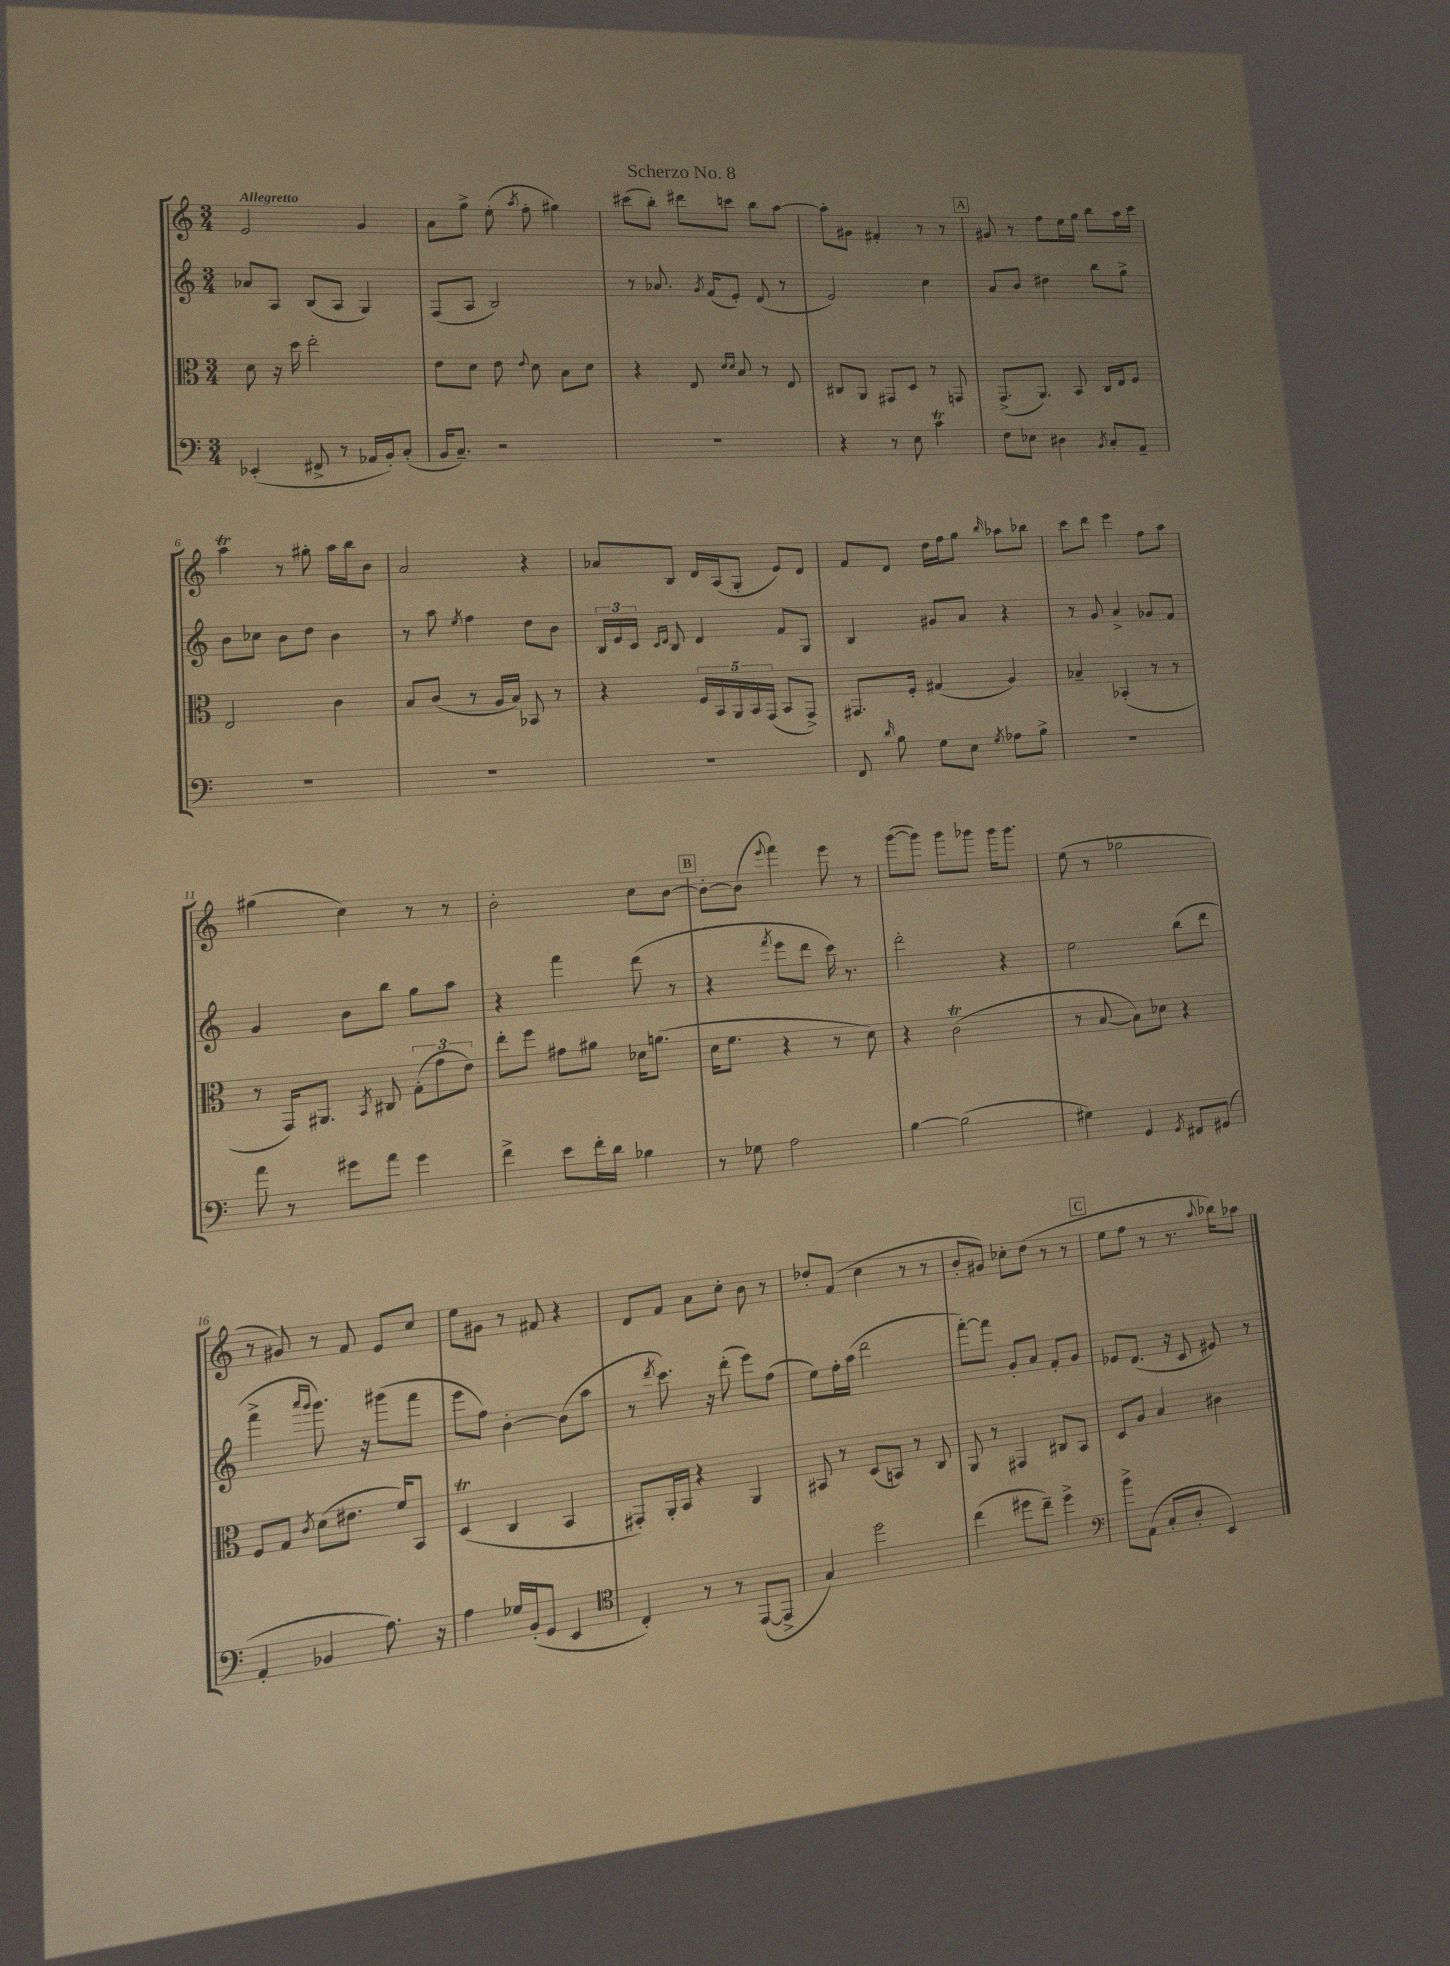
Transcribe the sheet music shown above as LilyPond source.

\header { title = "Scherzo No. 8" }
<<
\new StaffGroup <<
\new Staff = "s0" {
    \clef treble \key c \major \numericTimeSignature \time 3/4 \tempo "Allegretto"
    \autoBeamOff e'2 g'4 |
    a'8[ g''8]-> e''8-.( \acciaccatura { a''8 } f''8-. gis''4) |
    cis'''8[( b''8]-.) dis'''8[ c'''8] b''8[ a''8]~ |
    a''8[-. gis'8] fis'4-. r8 r8 |
    \mark \markup { \box "A" } gis'8 r8 f''8[ e''16 g''16] b''8[ a''16 c'''16] |
    a''4\trill r8 gis''8-. a''16[ b''16 b'8] |
    a'2 r4 |
    aes'8[ b8] d'16[ a16( g8]-. e'8[) d'8] |
    f'8[ d'8] d''16[ f''16 g''8] \grace { b''16 } aes''8[ bes''8] |
    c'''8[ d'''8] e'''4 f''8[ a''8] |
    gis''4( c''4) r8 r8 |
    b'2-. c''8[ b'8]~ |
    \mark \markup { \box "B" } b'8[~-. b'8]( \appoggiatura { e'''8 } f'''4) e'''8 r8 |
    g'''8[~( g'''8]) g'''8[ ges'''8] ges'''16[ ges'''8.] |
    e''8( r8 ges''2 |
    r8 gis'8) r8 f'8 e'8[ c''8] |
    e''8[ gis'8] r8 fis'8 r4 |
    d'8[ f'8] a'8[ c''8]-. b'8 r8 |
    des''8[-. f'8]( c''4 r8 r8 |
    b'8[-. gis'8]) ces''8[-. d''8]( r8 r8 |
    \mark \markup { \box "C" } e''8[ f''8] r8 r8. \appoggiatura { a''8 } bes''16[) aes''8] \bar "|." |
}
\new Staff = "s1" {
    \clef treble \key c \major \numericTimeSignature \time 3/4
    \autoBeamOff aes'8[ a8] b8[( a8] g4) |
    f8[( a8] b2) |
    r8 aes'8. \acciaccatura { g'8 } f'16[( e'8]-.) d'8( r8 |
    e'2) c''4 |
    \mark \markup { \box "A" } a'8[ b'8] dis''4 b''8[ g''8]-> |
    b'8[ ces''8] b'8[ d''8] b'4 |
    r8 a''8 \acciaccatura { e''8 } f''4 d''8[ b'8] |
    \tuplet 3/2 { b16[ e'16 c'16] } \grace { c'16[ d'16] } b8 d'4 f'8[ g8] |
    b4 gis'8[ a'8] r4 |
    r8 g'8 a'4-> ges'8[ f'8] |
    g'4 b'8[ b''8] g''8[ a''8] |
    r4 f'''4 d'''8( r8 |
    \mark \markup { \box "B" } r4 \acciaccatura { f'''8 } e'''8[ d'''8] c'''16) r8. |
    d'''2-. r4 |
    e''2 b''8[( d'''8] |
    f'''4-> \grace { a'''16[ g'''16] } g'''8.) r16 gis'''8[( f'''8] |
    e'''8[ f''8]) b'4~-. b'8[( a''8] |
    r8 \acciaccatura { d'''8 } c'''8.) r16 d'''8-.( e'''8[) f''8]( |
    e''8[) f''16-. a''16]( d'''2 |
    f'''8[~-.) f'''8] g'8[-. a'8] f'8[-. g'8] |
    \mark \markup { \box "C" } ees'8[ d'8.]( r16 c'8 eis'8) r8 \bar "|." |
}
\new Staff = "s2" {
    \clef alto \key c \major \numericTimeSignature \time 3/4
    \autoBeamOff d'8 r16 d''16 e''2-. |
    e'8[ d'8] e'8 \appoggiatura { e'8 } d'8 b8[ d'8] |
    r4 e8 \grace { d'16[ d'16] } b8 r8 e8 |
    cis8[ a,8] gis,8[ d8] r8 g,8 |
    \mark \markup { \box "A" } g,8.[->( a,8.]) b,8 c16[ e16 f8] |
    e2 c'4 |
    b8[ c'8]( r8 a16[ b16]) bes,8 r8 |
    r4 \tuplet 5/4 { f16[ b,16 a,16 b,16 g,16]( } b,8[ g,8]->) |
    gis,8.[ f16]-. gis4( a4) |
    bes4-- bes,4-.( r8 r8 |
    r8 g,16[) ais,8.] \acciaccatura { b,8 } cis8 \tuplet 3/2 { g8[-.( g'8 e'8]) } |
    e''8[-. f''8] gis'8[ ais'8] des'16[ a'8.]( |
    \mark \markup { \box "B" } d'16[ f'8.] r4 r8 d'8) |
    r4 c'2\trill( |
    r8 b8~ b8[) des'8] r4 |
    f8[ g8] \acciaccatura { c'8 } d'8[( eis'8.] f'16[) b,8] |
    d4\trill( c4 b,4 |
    gis,8[-.) a,16-. b,16] r4 a,4 |
    bis,8 r8 d8[( b,8]) r8 c8 |
    a,8 r8 gis,4 cis8[ b,8] |
    \mark \markup { \box "C" } d8[ a8] b4 cis'4 \bar "|." |
}
\new Staff = "s3" {
    \clef bass \key c \major \numericTimeSignature \time 3/4
    \autoBeamOff ees,4-.( fis,8-> r8 aes,16[ b,16-.) c8]-.( |
    b,16[ c8.]--) r2 |
    R2. |
    r4 r8 e8 c'4\trill |
    \mark \markup { \box "A" } f8[ ees8] dis4 \acciaccatura { b,8 } c8[-. a,8]-- |
    R2. |
    R2. |
    R2. |
    f,8 \grace { d'16 } b8 g8[ e8] \acciaccatura { g8 } aes8[ b8]-> |
    R2. |
    a'8 r8 gis'8[ a'8] gis'4 |
    f'4-> e'8[ f'16-. d'16] bes4 |
    \mark \markup { \box "B" } r8 ges8 a2 |
    b4~ b2( |
    gis4) g,4 \acciaccatura { g,8 } fis,8[ gis,8]( |
    a,4-. bes,4 a8.) r16 |
    a4 ges16[ b,16-.( g,8] e,4 |
    \clef tenor c4-.) r8 r8 e,8[~( e,8]-> |
    g4) d''2 |
    c''4( dis''8[ c''8]--) dis''4-> |
    \mark \markup { \box "C" } \clef bass b'8[-> a,8]( c8[-. d8]-. e,4) \bar "|." |
}
>>
>>
